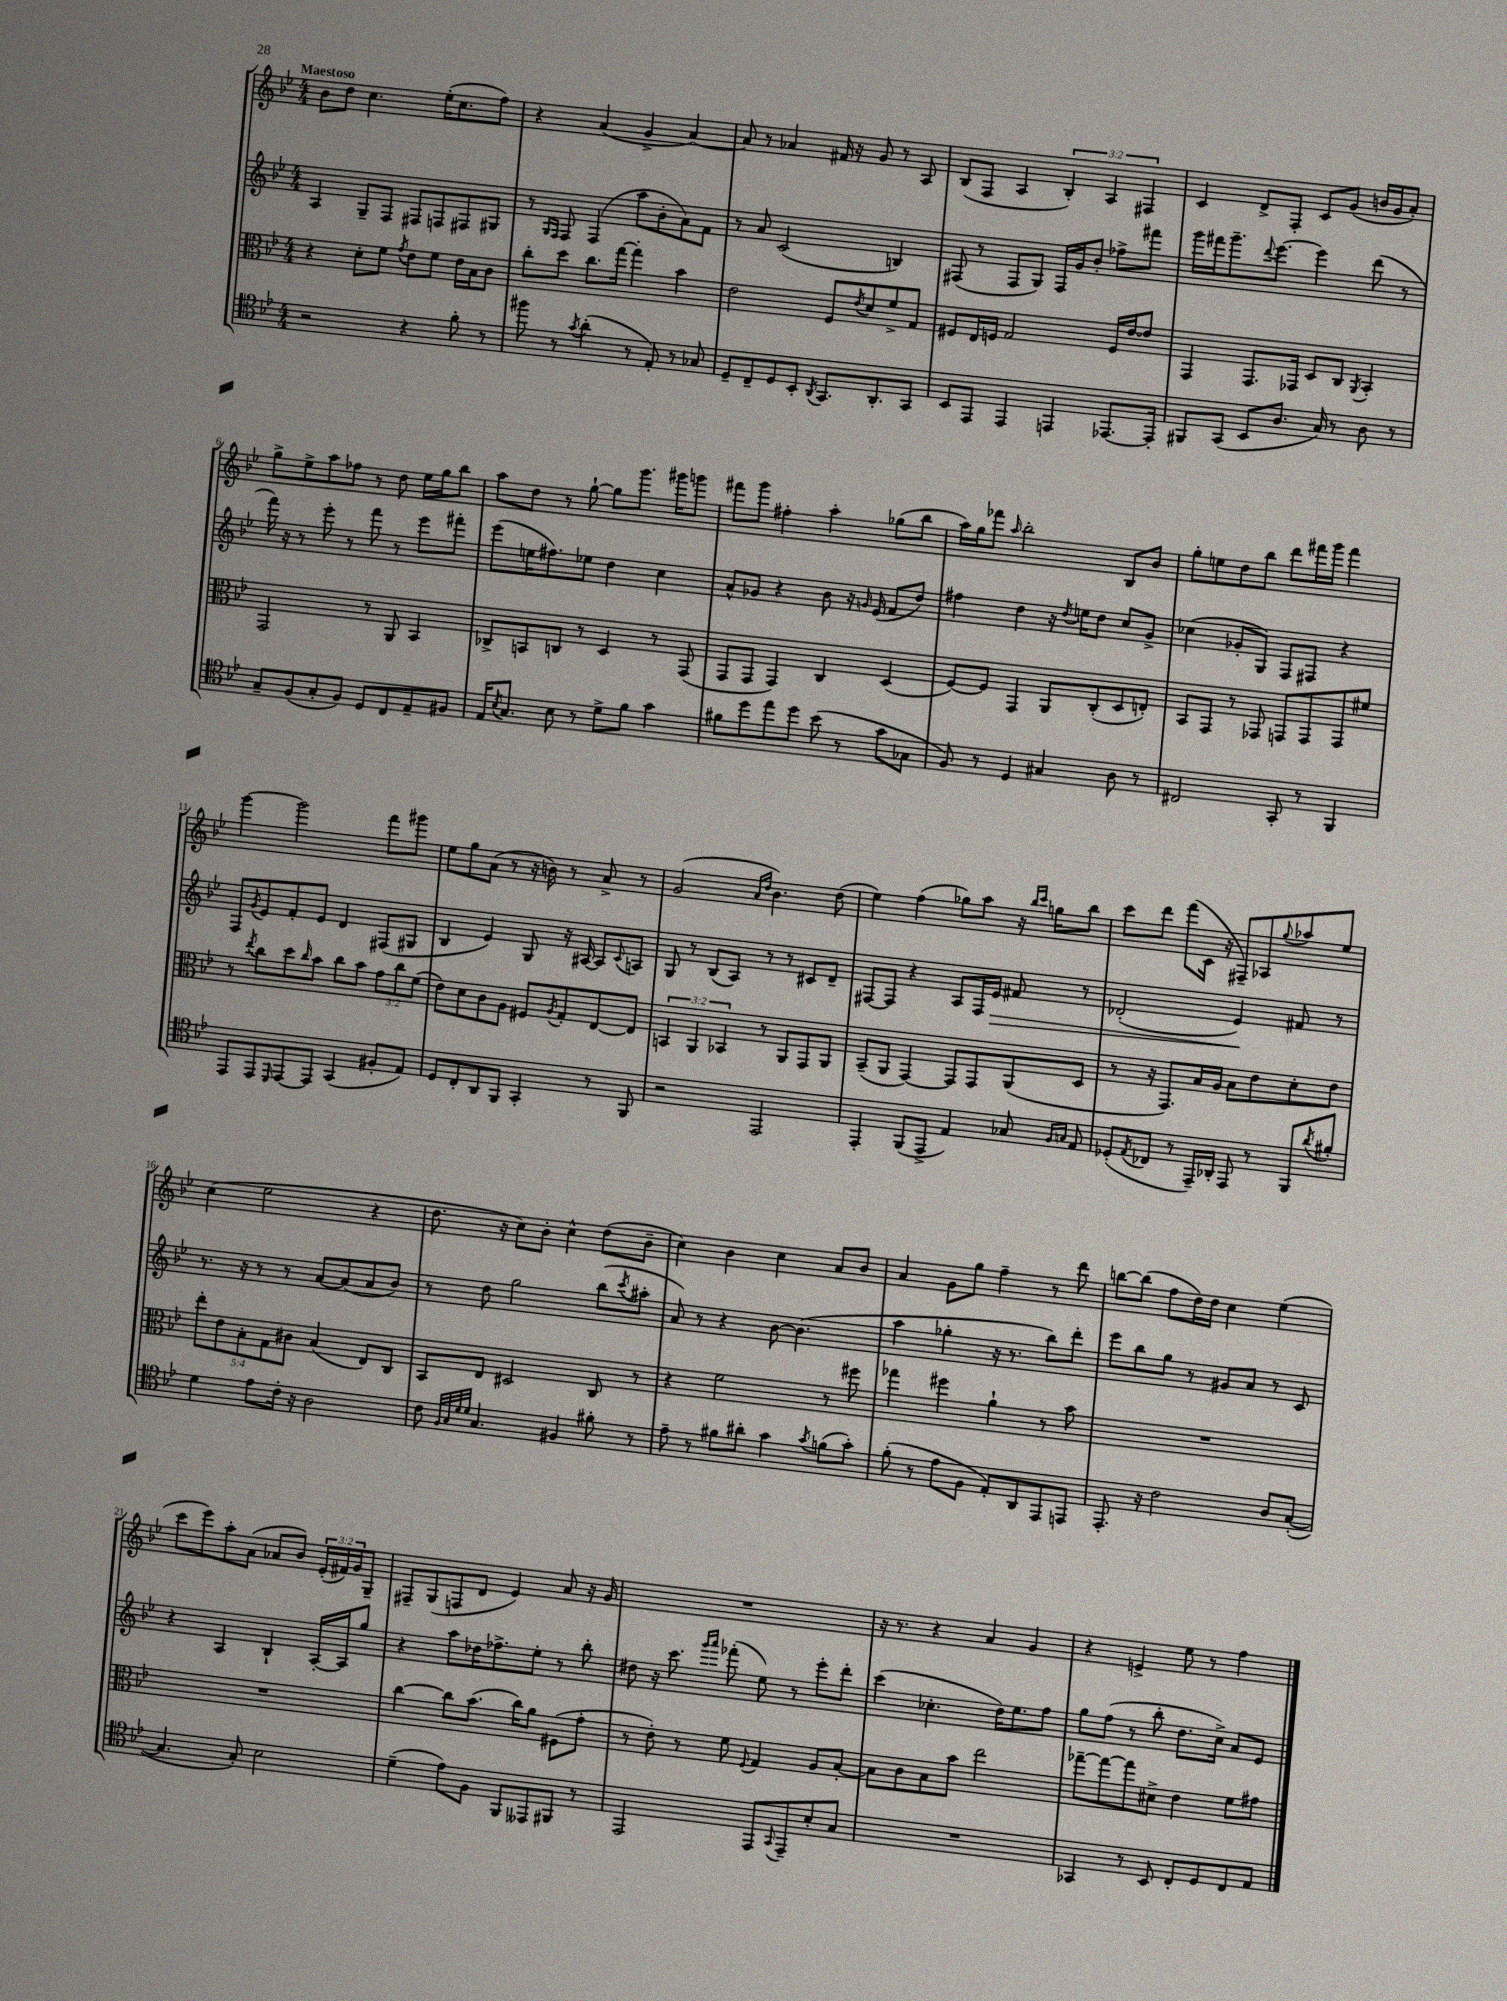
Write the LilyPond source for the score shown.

<<
\new StaffGroup <<
\new Staff = "s0" {
    \clef treble \key bes \major \numericTimeSignature \time 4/4 \override Staff.TupletNumber.text = #tuplet-number::calc-fraction-text \tempo "Maestoso"
    bes'8 d''8 c''4. ees''16-.( c''8. f''8) |
    r4 a'4( g'4-> a'4~) |
    a'8 r8 aes'4 fis'16 r16 g'8 r8 a8 |
    bes8( f8 a4 \tuplet 3/2 { bes4-.) a4 fis4 } |
    c'4 d'8-> f8-. c'8 g'8( b'16 g'16 a'8-.) |
    g''8-> ees''8-> a''8 fes''8 r8 d''8 ees''16 g''16 bes''8 |
    a''8 d''8 r8 g''8~-! g''8 g'''8. gis'''16 g'''8 |
    fis'''8 g'''8 fis''4-. a''4-. ges''8( bes''8 |
    a''16) g''16 fes'''8 \grace { a''16 } bes''2-. bes8 bes'8 |
    g''8-. e''8 d''8 bes''8 d'''8 fis'''16 g'''16 fis'''4 |
    g'''4~ g'''2 f'''8 gis'''8 |
    ees''8 g''8 a'8( r8 r16 b'16) r8 a'8-> r8 |
    g'2( \grace { a'16 d''16 } bes'4.) d''8( |
    ees''4) f''4( ges''8) a''8 r16 \grace { bes''16 c'''16 } g''16 bes''8 |
    c'''8 d'''8 f'''8( c'16 r16 fis8--) aes8 \appoggiatura { g''8 } aes''8 ees''8 |
    c''4( ees''2 r4 |
    d''8. r16 c''8) bes'8-. c''4-^ d''8( bes'8-- |
    c''4) bes'4 c''4 a'8 bes'8 |
    a'4 g'8 g''8 f''4-- r8 d'''8 |
    b''8~ b''8( f''8 d''16) d''16 c''4 ees''4( |
    c'''8 ees'''8) a''8-. a'8( aes'8 bes'8) \tuplet 3/2 { ees'16-.( fis'16) g'16 } g8-- |
    fis8-- g8( f8 d'8 ees'4) a'8 r16 g'16 |
    R1 |
    r16 r8. r4 a'4 g'4 |
    r4 e'4-> ees''8 r8 f''4 \bar "|." |
}
\new Staff = "s1" {
    \clef treble \key bes \major \numericTimeSignature \time 4/4
    a4 g8-- f8 fis8 f8 fis8 gis8 |
    r8 \grace { g16 f16 } f8 f4( a''8 bes'8-. a'8) f'8 |
    r8 a'8 c'2( b4) |
    fis8( r8 fis8 g8) fis16 g'16 bes'8-. fes''8-> fis'''8 |
    g'''16 fis'''16 g'''8.-- \appoggiatura { d'''8 } ees'''8.~ ees'''4 d'''8( r8 |
    f'''16) r16 r8 ees'''8-. r8 f'''8 r8 ees'''8 fis'''8-. |
    ees'''8( e''16 fis''8.) ees''8 d''4 c''4 |
    a'8-^ ges'8 r4 bes'8 r16 \grace { g'16 } ees'16( f'8 d''8) |
    fis''4 d''4 r16 \acciaccatura { d''8 } e''16 d''8 c''8 g'8-> |
    ces''4( ges'8-. g8) f8 fis8 r4 |
    f8 \acciaccatura { g'8 } ees'8 f'8-. ees'8 d'4 fis8( gis8 |
    bes4 ees'4) g8 r16 ais16~ ais8 \appoggiatura { c'8 } a8 |
    g8 r8 bes8( a8) r8 r8 cis'8 d'8-- |
    fis8~ fis8 r4 a8 fis16 ees'16\> fis'8 r8 |
    des'2-.( ees'4\!) fis'8 r8 |
    r8. r16 r8 r8 a'8~ a'8( a'8 bes'8) |
    r8 d''8 g''2 bes''8( \acciaccatura { c'''8 } ais''8-. |
    a'8) r8 r4 bes'8~ bes'4.( |
    a''4 ges''4-. r16 r8. bes''8) d'''8-. |
    ees'''8 bes''8 g''8 r8 gis'8 a'8 r8 c'8 |
    r4 a4 bes4-! a16~-. a16 g''8 |
    r4 a''8 des''16 fes''8.-> ees''8-. r8 bes''8-. |
    dis''8 r16 c'''8. \grace { g'''16 a'''16 } fes'''8-.( ees''8) r8 ees'''8-. d'''8-. |
    c'''4( ces''4.-. d''16) ees''8. f''8 |
    g''8 f''8( r8 bes''8-. d''8. c''16->) a'8 ees'8 \bar "|." |
}
\new Staff = "s2" {
    \clef alto \key bes \major \numericTimeSignature \time 4/4 \override Staff.TupletNumber.text = #tuplet-number::calc-fraction-text
    r4 d'8-. f'8 \acciaccatura { g'8 } ees'8 f'8 ees'16 bes16 c'8 |
    c''8-. d''8 c''8. g''16~ g''4-. bes'4 |
    ees'2 f8 \acciaccatura { ees'8 } d'8 f'8-> g8 |
    fis8 ees16 f16 g2 f16 ees'16~ ees'8 |
    g,4 g,8. ges,16 d8 c8 \acciaccatura { a,8 } bes,4-. |
    g,2 r8 a,8 bes,4 |
    ces8-> b,8 c8 r8 d4 r8 g,8( |
    g,8 g,8 g,4) c4 d4( |
    f8~) f8 g,4 a,8 c8-.( d8 e8-.) |
    bes,8 g,8 r8 ges,8 g,8 g,8 g,8 fis'8 |
    r8 \acciaccatura { ees''8 } c''8 d''8 \grace { c''16 } bes'8 c''8 bes'8 \tuplet 3/2 { g'8 c''8 f'8( } |
    ees'8) d'8 c'8 a8 fis8 \acciaccatura { a8 } g8-. ees8~ ees8 |
    \tuplet 3/2 { b,4 a,4 bes,4 } r8 a,8 g,8 a,8 |
    bes,8--( a,8 g,4~) g,8 g,8 a,8( d8 |
    r8 r16 g,8.) bes16 a16 bes8 ees'8 d'8-. ees'8 |
    \tuplet 5/4 { ees''8-. ees'8 bes8-. g8 cis'8 } bes4( ees8) c8 |
    bes,8 ees8 dis2 c8 r8 |
    r4 f'2 r8 fis''8 |
    ges''4 fis''4 a'4-! r8 bes'8 |
    R1 |
    R1 |
    c''4~ c''8 bes'8.( c''16) a'8 fis8( g'8-. |
    r8 ees'8-.) r8 f'8 \appoggiatura { f8 } g4 a8 bes8~-. |
    bes8 c'8 bes8 bes'8 ees''2 |
    ges''8~-- ges''8~ ges''8 dis'8-> ees'4 f'8 gis'8 \bar "|." |
}
\new Staff = "s3" {
    \clef tenor \key bes \major \numericTimeSignature \time 4/4
    r2 r4 f'8-. r8 |
    fis''8 r8 \acciaccatura { g'8 } a'4-.( r8 ees8-.) r8 ges8 |
    d8-- c8-- d8 bes,8-. \acciaccatura { a,8 } g,8. a,8.-. g,8 |
    bes,8 ees,8 ees,4 e,4 ees,8.~ ees,16-. |
    fis,8 g,8( bes,8 a8. g16) r8 a8 r8 |
    g8-- f8( g8-. f8) d8 c8 ees8-- fis8 |
    ees16 \acciaccatura { bes8 } g8. bes8 r8 d'8-> f'8 g'4 |
    fis'8 d''8 ees''8 d''8 bes'8( r8 g'8 ges8 |
    f8) r8 d4 gis4 a8 r8 |
    cis2 g,8-. r8 f,4 |
    ees,8 ees,8 \grace { d,16 } ees,8~ ees,8 g,4( fis8-. ees8) |
    d8 c8-. a,8 f,8 g,4-. r8 f,8 |
    r2 ees,2 |
    ees,4-. f,8( ees,8-> ees4) ges8 \grace { f16 g16 } ees8 |
    des8-.( \acciaccatura { ees8 } ces8 r8 ees,16--) aes,16-. ees,8 r8 f,8 \acciaccatura { a'8 } fis'8-. |
    d'4 ees'8 c'16-. r16 a2 |
    c'8 \grace { f32 g32 d'32 d'32 } g4. fis4 fis'8-. r8 |
    ees'8-- r8 fis'8 ais'8-. g'4 \acciaccatura { g'8 } f'8( g'8-.) |
    f'8-.( r8 ees'8 f8 ees8-.) a,8 ees,8 e,8 |
    ees,8.-. r16 c'2 a8 g8~-.( |
    g4. g8-.) bes2 |
    d'4--( ees'8) f8 f,8 eeses,8 fis,8 r8 |
    ees,2 ees,8 \appoggiatura { g,8 } ees,8-- bes8-. g8 |
    R1 |
    ges,4 r8 bes,8 c8-. d8 c8 ees8 \bar "|." |
}
>>
>>
